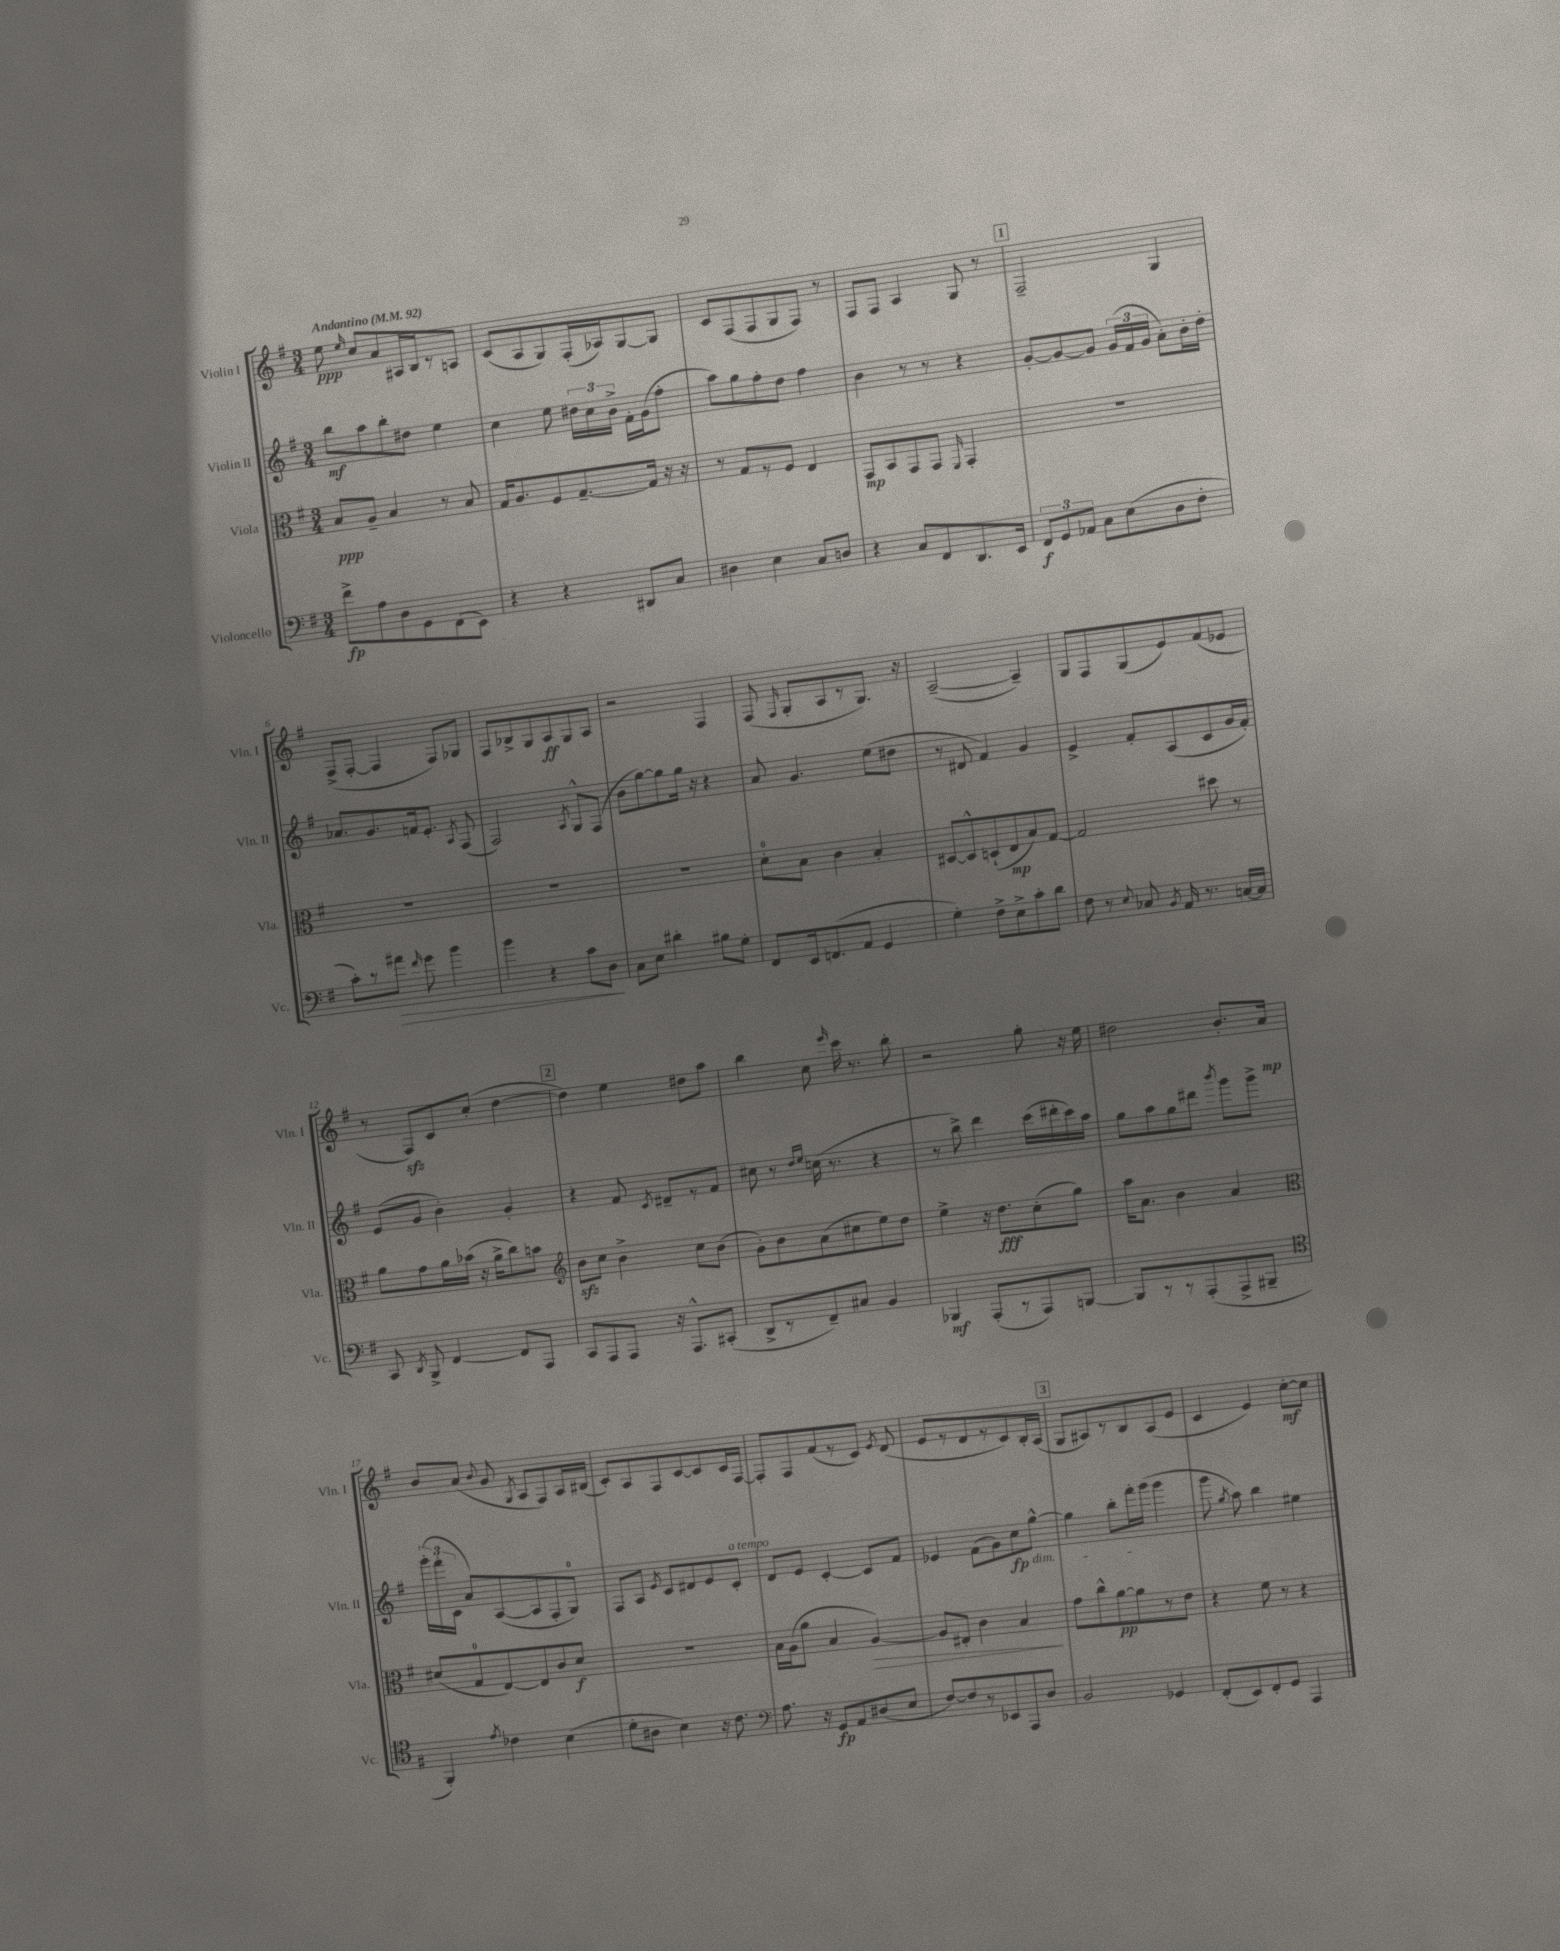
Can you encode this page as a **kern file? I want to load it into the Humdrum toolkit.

**kern	**kern	**kern	**kern
*staff4	*staff3	*staff2	*staff1
*clefF4	*clefC3	*clefG2	*clefG2
*k[f#]	*k[f#]	*k[f#]	*k[f#]
*M3/4	*M3/4	*M3/4	*M3/4
*MM92	*MM92	*MM92	*MM92
8f#^\L	8B/L	8bb\L	8ee\
.	.	.	16qqee/
8A\	8A~/J	8aa\	8cc/L
8D\	4B/	8bb'\	8a/
8GG\	.	8dd#\J	16A#/L
.	.	.	16B/J
(8FF#\	8r	4ee\	8r
8EE\J)	8B/	.	8A/J
=	=	=	=
4r	16G/LK	4cc\	(8c/L
.	8.A/	.	.
.	.	.	8A/
4r	8F#/	8ee\	8G/)
.	[8.G~/	24dd#\LL	(16F#'/L
.	.	24cc\	.
.	.	.	16A-/J)
.	.	24b^\JJ	.
8DD#/L	.	16f#'\LL	[8G/
.	16G/]Jk	(16g\J	.
8C/J	16r	8ff#'\J	8G/]J
.	16r	.	.
=	=	=	=
4D#\	8r	8aa\L)	8c/L
.	8G/L	8gg\	(8F#/
4E\	8r	8ff#'\	8F#/
.	8F#/J	8dd\J	8G/
8C/L	4E/	4ff#\	8F#/J)
8D/J	.	.	8r
=	=	=	=
4r	8GG/L	4b\	8F#/L
.	8BB/	.	8F#/J
8C/L	8GG/	8r	4A/
8FF#/	8GG/J	8r	.
.	16qqFF#/	.	.
8.DD/	4GG'/	4r	8G/
.	.	.	8r
16EE/Jk	.	.	.
=	=	=	=
12FF#/L	2.r	[8g'/L	2F#~/
12GG/	.	.	.
.	.	8g/_	.
12AA-/J	.	.	.
8C\L	.	8g/]J	.
(8E\	.	(24g/LL	.
.	.	24f#/	.
.	.	24g/JJ	.
8D\	.	8a'\L)	4G/
8F#'\J	.	16b'\L	.
.	.	16dd'\JJ	.
=	=	=	=
8c'\L)	2.r	8.a-/L	(8F#^/L
8r	.	.	[8F#'/J
.	.	8.g/	.
8a#\J	.	.	4F#/]
16qqf#/	.	.	.
8g\	.	16f/k	.
.	.	8.e'/J	.
4b\	.	.	8F#/L)
.	.	8qA/	.
.	.	(8F#/	8G-/J
=	=	=	=
4b\	2.r	2F#/)	8F#/L
.	.	.	8B-^/
4r	.	.	8G/
.	.	.	8A/
.	.	8qA/	.
8c\L	.	8G^^/L	8G/
8D\J	.	(8F#/J	8A/J
=	=	=	=
8C\L	2.r	8b\L	2r
8E\J	.	[8gg\)	.
4d#'\	.	8gg\]	.
.	.	16gg\Jk	.
.	.	16r	.
8B#\L	.	4r	4F#/
8G'\J	.	.	.
=	=	=	=
8FF#/L	8d'\L	8a/	(8F#/
.	.	.	16qqF#/
16EE/k	8B\J	4.g/	8G'/L
(8.FF/	.	.	.
.	4c\	.	8A/
8AA/J	.	.	8r
4GG/	4B'/	(8ee\L	8.G/J)
.	.	8dd#\J	.
.	.	.	16r
=	=	=	=
4G'\)	[8D#/L	8r	([2A~/
.	8D#^^/]	8d#/	.
8F#^\L	(8D`/	4f#/)	.
8E^\	8E/	.	.
8c'\	8B/)	4g/	4A~/])
8d\J	[8G/J	.	.
=	=	=	=
8F#\	2G/]	4e^/	8G/L
8r	.	.	8F#/
8qqE/	.	.	.
8C-/	.	8f#'/L	(8G/
8qBB/	.	.	.
16AA/	.	(8A/	8e/)
8.r	.	.	.
.	8dd#\	8c/	(8f#/
[16C/LL	8r	16g/L	8e-/J
16C/]JJ	.	16f#'/JJ)	.
=	=	=	=
8CC/	8a\L	(8e/L	8r
8qDD/	.	.	.
8BBB^/	8g\	8g/J	8F#/L)
[4FF#/	16a\L	4b'\)	8c/
.	(16b-\JJ	.	.
.	16r	.	(8cc'/J
.	16a^\LK	.	.
8FF#/]L	8cc\)	4g'/	[4dd\
8AAA/J	8b\J	.	.
=	=	=	=
*	*clefG2	*	*
8CC/L	8b\L	4r	4dd\])
8AAA/	8cc\J	.	.
8AAA/J	4b^\	8f#/	4ee\
.	.	8qc/	.
16r	.	8d#~/L	.
8.AAA^^/L	.	.	.
.	8cc\L	8r	8dd#\L
(8CC#'/J	(8b\J	8f#/J	8aa\J
=	=	=	=
8DD^/L	8g'\L)	8cc#\	4bb\
8r	8b\	8r	.
.	.	16qqdd/LL	.
.	.	16qqee/JJ	.
8FF#~/)	(8a\	(16cc\	8cc\
.	.	8.r	.
.	.	.	16qqeee/
8C#/J	8cc#\	.	16ccc\
.	.	.	8.r
4BB/	8ee\)	4r	.
.	8dd\J	.	8bb'\
=	=	=	=
4BBB-/	4ee^\	8r	2r
.	.	8bb^\)	.
(8AAA'/L	16r	4ddd\	.
.	8.dd\L	.	.
8r	.	.	.
8AAA/)	(8cc'\	(16ccc\LL	8gg'\
.	.	16ddd#'\	.
[8BBB/J	8gg\J)	16ccc\)	16r
.	.	16aa\JJ	16ee\
=	=	=	=
8BBB/]L	16aa\LK	8gg\L	2dd#\
.	8.a\J	.	.
8r	.	8aa\	.
8r	4b\	8gg\	.
(8AAA'/	.	8ddd#\J	.
.	.	8qbbb/	.
8AAA^/	4a/	8ggg\L	8.b'/L
8BBB#~/J	.	8ggg^\J	.
.	.	.	16a/Jk
=	=	=	=
*clefC4	*clefC3	*	*
4FF#'/)	(8d#/L	(24ggg'\LL	8b/L
.	.	24fff#'\	.
.	.	24c\JJ	.
.	8G/	8a/L)	(8a/J
8qe/	.	.	8qqb/
4c-\	[8E/)	([8A/	8g/
.	.	.	8qG/
.	8E/]	8A/]	8A/L
(4B\	8c/	8F#'/	8F#/)
.	8d#/J	8G/J)	16A/L
.	.	.	(16B#/JJ
=	=	=	=
8d'\L	2.r	8F#/L	8c'/L)
8A#\J	.	8A/J	8A/
.	.	8qe/	.
4B\)	.	8c/L	8F#/
.	.	8d#/	[8c/
16r	.	8e/	8c/]
8.c\	.	.	.
.	.	8c'/J	16c/L
.	.	.	[16F#/JJ
=	=	=	=
*clefF4	*	*	*
8.A\	16B\LL	8d/L	8F#'/]L
.	(16A\J	.	.
.	8a\J	8e/J	8F#/
16r	.	.	.
8GG/L	4B/	[4c'/	(8f#/
8AA/	.	.	8r
(8D#/	[4A/)	8c/]L	8c/J)
.	.	.	8qe/
8E/J	.	8f#/J	(8d/
=	=	=	=
[8F#/L)	8A/]L	4e-/	8e/L
8F#/]	8E#'/J	.	8r
8r	4c\	(8f#\L	8d/
8EE-/	.	8g\)	8r
8AAA/	4B/	8cc\	8c/)
8D/J	.	[8gg^^\J	16B'/L
.	.	.	(16A/JJ
=	=	=	=
2BB/	8g\L	4gg\]	8G/L
.	8cc^^\	.	8A#/)
.	[8a\	8bb'\L	8r
.	8a\]	16fff#'\L	8B/
.	.	(16ggg\JJ	.
4GG-/	8r	4ggg\	(8A#/
.	8e\J	.	8e/J
=	=	=	=
(8FF#'/L	4r	8ggg\	4c/
.	.	8qgg/	.
8EE/)	.	8aa\)	.
8FF#'/	8f#\	4bb\	4e/)
8GG/J	8r	.	.
4AAA/	4r	4ee#\	[8cc'\L
.	.	.	8cc\]J
==	==	==	==
*-	*-	*-	*-
